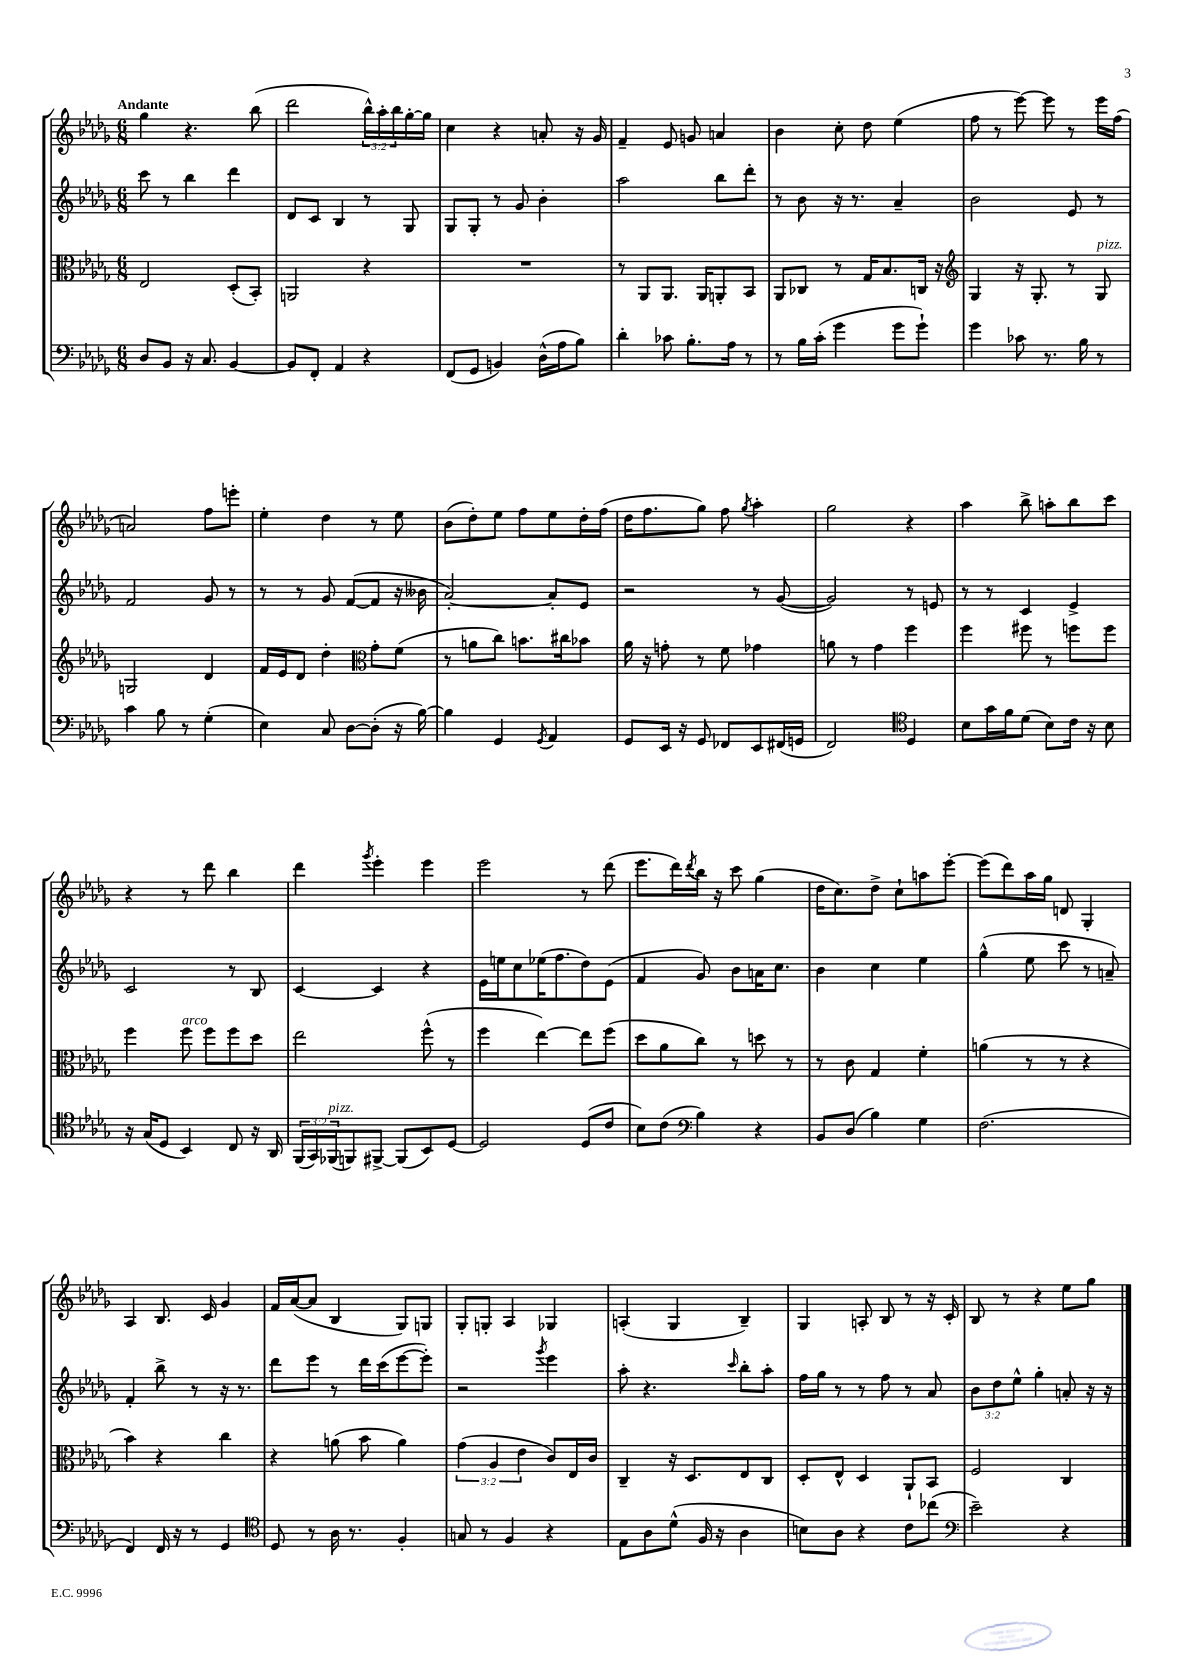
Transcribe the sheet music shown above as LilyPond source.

<<
\new StaffGroup <<
\new Staff = "s0" {
    \clef treble \key des \major \numericTimeSignature \time 6/8 \override Staff.TupletNumber.text = #tuplet-number::calc-fraction-text \tempo "Andante"
    ges''4 r4. bes''8( |
    des'''2 \tuplet 3/2 { bes''16-^) aes''16-. bes''16 } ges''16~-. ges''16 |
    c''4 r4 a'8-. r16 ges'16 |
    f'4-- ees'8 g'8 a'4 |
    bes'4 c''8-. des''8 ees''4( |
    f''8 r8 ees'''8~) ees'''8 r8 ees'''16 f''16( |
    a'2) f''8 e'''8-. |
    ees''4-. des''4 r8 ees''8 |
    bes'8( des''8-.) ees''8 f''8 ees''8 des''16-. f''16( |
    des''16 f''8. ges''8) f''8 \acciaccatura { ges''8 } aes''4-. |
    ges''2 r4 |
    aes''4 bes''8-> a''8-. bes''8 c'''8 |
    r4 r8 des'''8 bes''4 |
    des'''4 \acciaccatura { ges'''8 } ees'''4-. ees'''4 |
    ees'''2 r8 des'''8( |
    ees'''8. des'''16) \acciaccatura { des'''8 } bes''16 r16 c'''8 ges''4( |
    des''16 c''8.) des''8-> c''8-! a''8 ees'''8~-. |
    ees'''8( des'''8) aes''16 ges''16 d'8 ges4-. |
    aes4 bes8. c'16 ges'4 |
    f'16 aes'16~( aes'8 bes4 ges8) g8 |
    ges8-. g8-. aes4 ges4 |
    a4-.( ges4 bes4--) |
    ges4 a8-. bes8 r8 r16 c'16-. |
    bes8 r8 r4 ees''8 ges''8 \bar "|." |
}
\new Staff = "s1" {
    \clef treble \key des \major \numericTimeSignature \time 6/8 \override Staff.TupletNumber.text = #tuplet-number::calc-fraction-text
    c'''8 r8 bes''4 des'''4 |
    des'8 c'8 bes4 r8 ges8 |
    ges8 ges8-. r8 ges'8 bes'4-. |
    aes''2 bes''8 des'''8-. |
    r8 bes'8 r16 r8. aes'4-- |
    bes'2 ees'8 r8 |
    f'2 ges'8 r8 |
    r8 r8 ges'8 f'8~( f'8 r16 beses'16 |
    aes'2~-.) aes'8-. ees'8 |
    r2 r8 ges'8~( |
    ges'2) r8 e'8 |
    r8 r8 c'4 ees'4-> |
    c'2 r8 bes8 |
    c'4~ c'4 r4 |
    ees'16 e''16 c''8 ees''16( f''8. des''8) ees'8( |
    f'4 ges'8) bes'8 a'16 c''8. |
    bes'4 c''4 ees''4 |
    ges''4-^( ees''8 c'''8 r8 a'8--) |
    f'4-. bes''8-> r8 r16 r8. |
    des'''8 ees'''8 r8 des'''16 c'''16( ees'''8~ ees'''8-.) |
    r2 \acciaccatura { ges'''8 } ees'''4 |
    aes''8-. r4. \grace { c'''16 } bes''8-. aes''8-. |
    f''16 ges''16 r8 r8 f''8 r8 aes'8 |
    \tuplet 3/2 { bes'8 des''8 ees''8-^ } ges''4-. a'8-. r16 r16 \bar "|." |
}
\new Staff = "s2" {
    \clef alto \key des \major \numericTimeSignature \time 6/8 \override Staff.TupletNumber.text = #tuplet-number::calc-fraction-text
    ees2 des8-.( bes,8-.) |
    a,2 r4 |
    R2. |
    r8 aes,8 aes,8. aes,16 a,8-. bes,8 |
    aes,8 ces8 r8 ges16 bes8. c16 r16 |
    \clef treble ges4 r16 ges8.-. r8 ges8^\markup { \italic "pizz." } |
    g2 des'4 |
    f'16 ees'16 des'8 des''4-. \clef alto ges'8-. f'8( |
    r8 a'8 c''8) b'8. cis''16 bes'8 |
    aes'16 r16 g'8-. r8 f'8 ges'4 |
    a'8 r8 ges'4 f''4 |
    f''4 fis''8 r8 f''8 f''8 |
    f''4 f''8^\markup { \italic "arco" } f''8 f''8 des''8 |
    ees''2 f''8-^( r8 |
    f''4 ees''4~) ees''8 f''8( |
    des''8 aes'8 c''8) r8 d''8 r8 |
    r8 c'8 ges4 f'4-. |
    a'4( r8 r8 r4 |
    bes'4) r4 c''4 |
    r4 a'8( bes'8 a'4) |
    \tuplet 3/2 { ges'4( aes4 ees'4 } c'8) ees16 c'16 |
    c4-- r16 des8. ees8 c8 |
    des8-. ees8-^ des4 aes,8-! bes,8 |
    f2 c4 \bar "|." |
}
\new Staff = "s3" {
    \clef bass \key des \major \numericTimeSignature \time 6/8 \override Staff.TupletNumber.text = #tuplet-number::calc-fraction-text
    des8 bes,8 r16 c8. bes,4~ |
    bes,8 f,8-. aes,4 r4 |
    f,8( ges,8 b,4) des16-^( aes16 bes8) |
    des'4-. ces'8 bes8.-. aes16 r8 |
    r8 bes16 c'16-.( ges'4 ges'8 ges'8-!) |
    ges'4 ces'8 r8. bes16 r8 |
    c'4 bes8 r8 ges4-.( |
    ees4) c8 des8~ des8-.( r16 bes16~) |
    bes4 ges,4 \acciaccatura { ges,8 } aes,4 |
    ges,8 ees,16 r16 ges,8 fes,8 ees,8 fis,16( g,16 |
    f,2) \clef tenor des4 |
    bes8 ges'16 f'16 des'8( bes8) c'16 r16 bes8 |
    r16 ges16( des8 bes,4) c8 r16 aes,16 |
    \tuplet 3/2 { f,16( ges,16) fes,16^\markup { \italic "pizz." }( } f,8) fis,8~-> fis,8( bes,8) des8~ |
    des2 des8( c'8 |
    bes8) c'8( \clef bass bes4) r4 |
    bes,8 des8( bes4) ges4 |
    f2.( |
    f,4) f,16 r16 r8 ges,4 |
    \clef tenor des8 r8 aes16 r8. f4-. |
    g8 r8 f4 r4 |
    ees8 aes8 des'8-^( f16 r16 aes4 |
    b8) aes8 r4 c'8 ces''8( |
    \clef bass ees'2--) r4 \bar "|." |
}
>>
>>
\layout { \context { \Score \remove "Bar_number_engraver" } }
